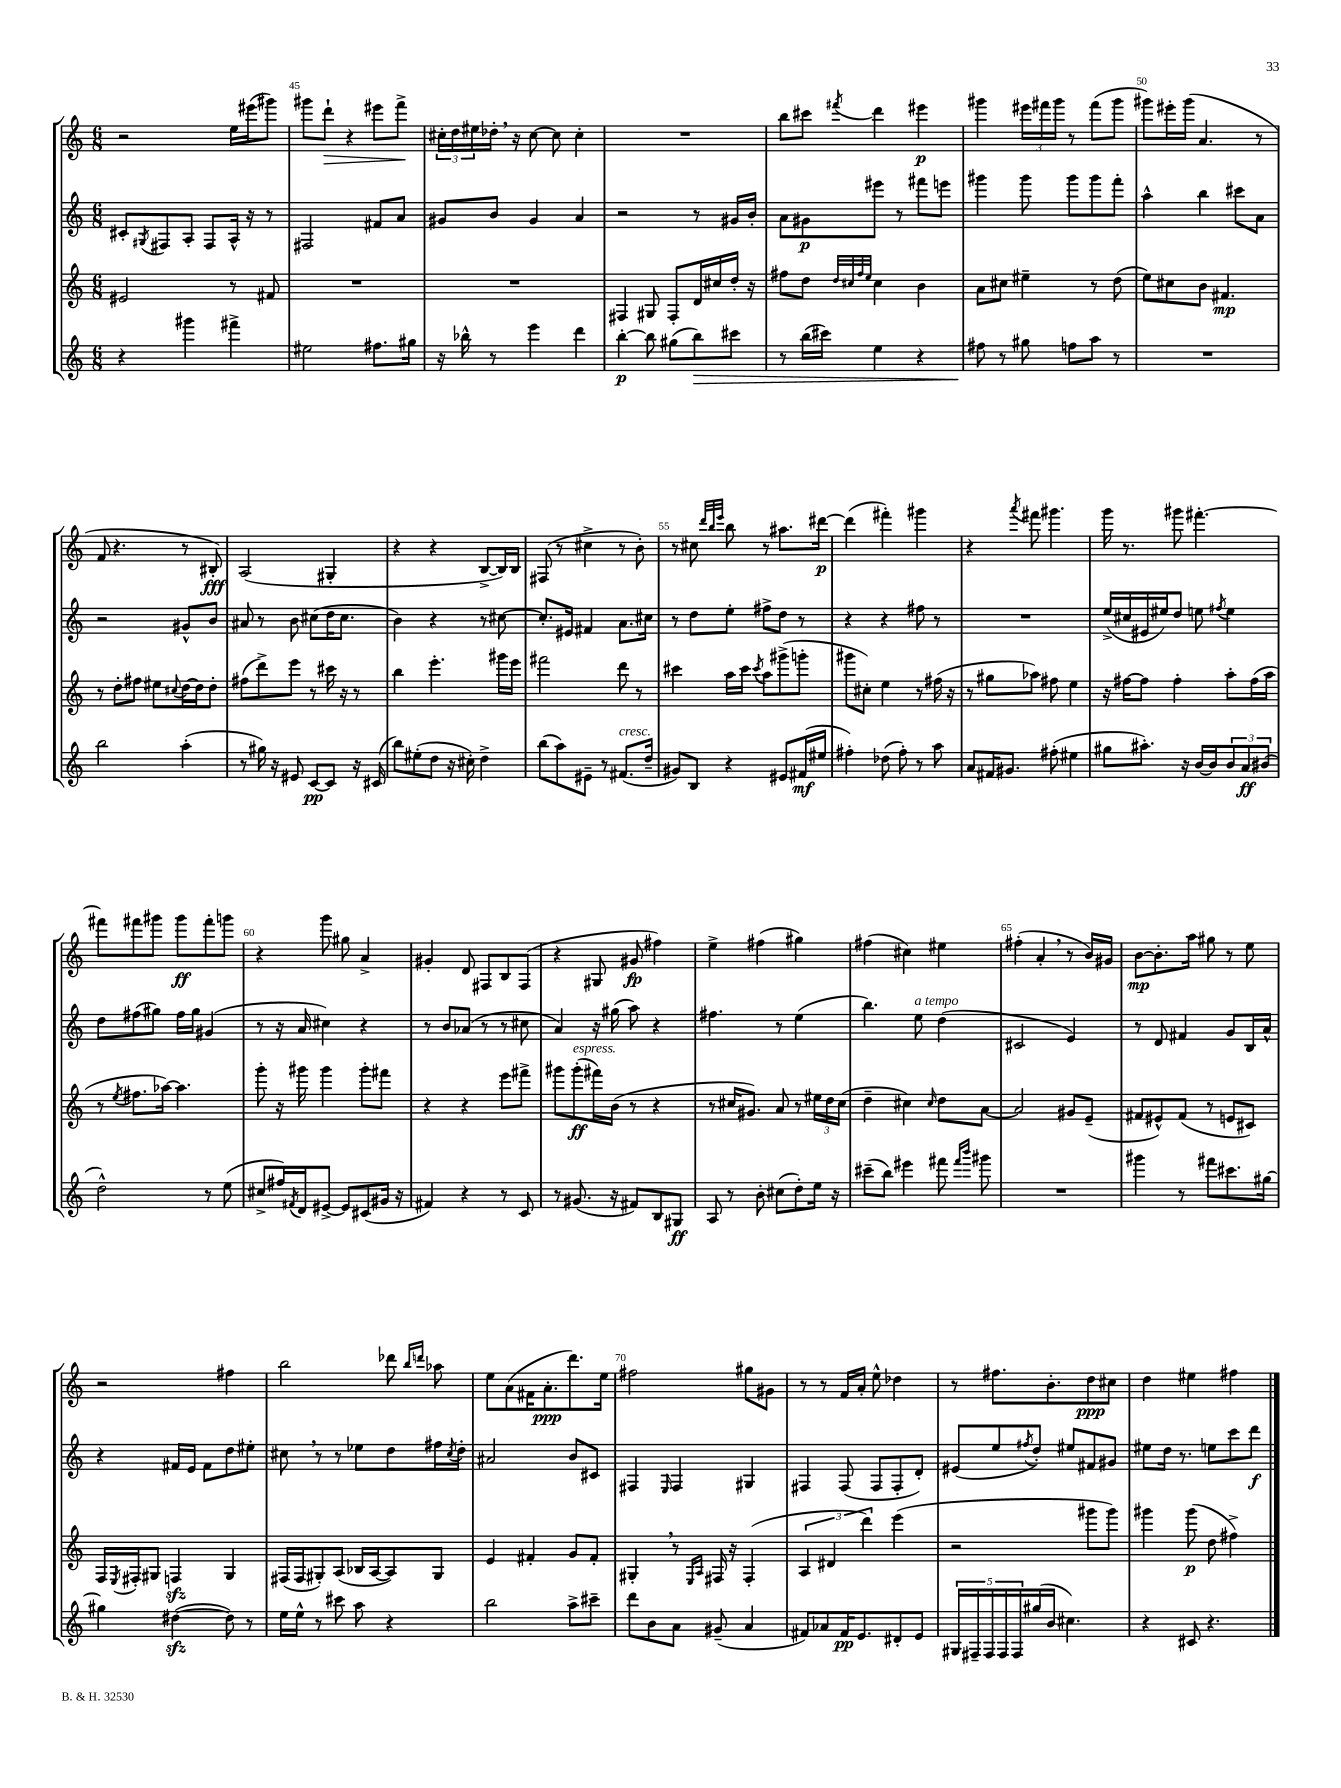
<<
\new StaffGroup <<
\new Staff = "s0" {
    \clef treble \key c \major \numericTimeSignature \time 6/8
    r2 e''16 eis'''16( gis'''8) |
    gis'''8 d'''8-!\> r4 eis'''8 f'''8->\! |
    \tuplet 3/2 { cis''16-. d''16 eis''16 } des''16-. \breathe r16 cis''8~ cis''8 cis''4-. |
    R2. |
    b''8 cis'''8 \acciaccatura { fis'''8 } d'''4 eis'''4\p |
    gis'''4 \tuplet 3/2 { eis'''16 fis'''16 gis'''16 } r8 fis'''8( gis'''8 |
    gis'''8) eis'''16-. gis'''16( a'4. r8 |
    f'8 r4. r8 bis8-.\fff) |
    a2( gis4-. |
    r4 r4 b8~-> b16) b16 |
    fis8( r8 cis''4-> r8 b'8-.) |
    r8 cis''8 \grace { d'''32 b''32 e'''32 } b''8 r8 ais''8. dis'''16~\p |
    dis'''4( fis'''4-.) gis'''4 |
    r4 \acciaccatura { a'''8 } fis'''8 gis'''4. |
    g'''16 r8. gis'''8 fis'''4.~-. |
    fis'''8 fis'''8 gis'''8 gis'''8\ff fis'''8-. g'''8 |
    r4 g'''8 gis''8 a'4-> |
    gis'4-. d'8 fis8 b8 fis8( |
    r4 gis8 gis'8\fp fis''4) |
    e''4-> fis''4( gis''4) |
    fis''4( cis''4) eis''4 |
    fis''4-.( a'4-. \breathe r8 b'16) gis'16 |
    b'8~\mp b'8.-. a''16 gis''8 r8 e''8 |
    r2 fis''4 |
    b''2 des'''8 \grace { b''16 d'''16 } aes''8 |
    e''8 a'8( fis'16 a'8.-.\ppp d'''8.) e''16 |
    fis''2 gis''8 gis'8 |
    r8 r8 f'16 a'16-. e''8-^ des''4 |
    r8 fis''8. b'8.-. d''8\ppp cis''8 |
    d''4 eis''4 fis''4 \bar "|." |
}
\new Staff = "s1" {
    \clef treble \key c \major \numericTimeSignature \time 6/8
    cis'8-. \acciaccatura { gis8 } fis8 a8-. fis8 a16-^ r16 r8 |
    fis2 fis'8 a'8 |
    gis'8 b'8 gis'4 a'4 |
    r2 r8 gis'16 b'16-. |
    a'8 gis'8\p eis'''8 r8 fis'''8 e'''8 |
    gis'''4 gis'''8 gis'''8 gis'''8 f'''8-. |
    a''4-^ b''4 cis'''8 a'8 |
    r2 gis'8-^ b'8 |
    ais'8 r8 b'8 cis''8( d''16 cis''8. |
    b'4) r4 r8 cis''8~ |
    cis''8.-. eis'16 fis'4 a'8. cis''16 |
    r8 d''8 e''8-. fis''8-> d''8 r8 |
    r4 r4 fis''8 r8 |
    R2. |
    e''16->( cis''16 eis'16 eis''16) d''8 e''8 \acciaccatura { fis''8 } e''4 |
    d''8 fis''8( gis''8) fis''16 gis''16 gis'4( |
    r8 r16 a'16 cis''4) r4 |
    r8 b'8 aes'8( r8 r8 cis''8 |
    a'4) r16 gis''16( a''8) r4 |
    fis''4. r8 e''4( |
    b''4.) e''8^\markup { \italic "a tempo" } d''4( |
    cis'2 e'4) |
    r8 d'8 fis'4 g'8 b16 a'16-^ |
    r4 fis'16 e'16 fis'8 d''8 eis''8-. |
    cis''8 \breathe r8 r8 ees''8 d''8 fis''16 \acciaccatura { cis''8 } d''16-. |
    ais'2 b'8 cis'8 |
    fis4 \grace { e16 } fis4 gis4 |
    fis4 fis8( fis8 fis8-. d'8-.) |
    eis'8( e''8 \acciaccatura { fis''8 } d''8-.) eis''8 fis'8 gis'8 |
    eis''8 d''16 r8. e''8 c'''8 d'''8\f \bar "|." |
}
\new Staff = "s2" {
    \clef treble \key c \major \numericTimeSignature \time 6/8
    eis'2 r8 fis'8 |
    R2. |
    R2. |
    fis4 gis8 fis8-. d'16 cis''16 d''16-. r16 |
    fis''8 d''8 \grace { d''32 cis''32 fis''32 e''32 } cis''4 b'4 |
    a'8 cis''8 eis''4-- r8 d''8( |
    e''8) cis''8 b'8 fis'4.\mp |
    r8 d''8-. fis''8 eis''8 \appoggiatura { cis''8 } d''16~ d''16 d''8-. |
    fis''8( d'''8->) e'''8 r8 cis'''16 r16 r8 |
    b''4 e'''4.-. gis'''16 e'''16 |
    fis'''2 d'''8 r8 |
    cis'''4 a''16 cis'''16 \acciaccatura { cis'''8 } a''8 gis'''8->( g'''8-. |
    gis'''8 cis''8-.) e''4 r8 fis''16( r16 |
    r8 gis''8 aes''8) fis''8 e''4 |
    r16 fis''16~ fis''8 fis''4-. a''8-. fis''16( a''16 |
    r8 \acciaccatura { e''8 } fis''8. aes''16~) aes''4. |
    g'''8-. r16 gis'''16 gis'''4 gis'''8-. fis'''8 |
    r4 r4 e'''8 fis'''8-> |
    gis'''8 gis'''8-.\ff^\markup { \italic "espress." }( fis'''16) b'16( r8 r4 |
    r8 cis''16 gis'8.) a'8 r8 \tuplet 3/2 { eis''16 d''16 cis''16( } |
    d''4-- cis''4) \grace { cis''16 } d''8 a'8~ |
    a'2 gis'8 e'8--( |
    fis'8 eis'8-^) fis'8( r8 e'8 cis'8) |
    f16 \acciaccatura { e8 } fis16-. gis8 f4\sfz gis4 |
    fis16( fis16 gis8-.) a8( bes16 a16~ a8) gis8 |
    e'4 fis'4-. g'8 fis'8-. |
    gis4-. \breathe r8 \grace { e16 a16 } fis16 r16 fis4-.( |
    \tuplet 3/2 { a4 dis'4 d'''4) } e'''4( |
    r2 gis'''8 gis'''8) |
    gis'''4 gis'''8\p( d''8 fis''4->) \bar "|." |
}
\new Staff = "s3" {
    \clef treble \key c \major \numericTimeSignature \time 6/8
    r4 gis'''4 fis'''4-> |
    eis''2 fis''8. gis''16 |
    r16 bes''16-^ r8 e'''4 d'''4 |
    b''4~-.\p b''8 gis''8( b''8\>) cis'''8 |
    r8 b''16( cis'''16) e''4 r4 |
    fis''8\! r8 gis''8 f''8 a''8 r8 |
    R2. |
    b''2 a''4-.( |
    r8 gis''16) r16 eis'8 c'8~\pp c'8 r16 cis'16( |
    b''8) eis''8-.( d''8 r16 cis''16-.) d''4-> |
    b''8( a''8) eis'8-- r8 fis'8.^\markup { \italic "cresc." }( d''16-- |
    gis'8) b8 r4 eis'8 fis'16\mf( eis''16 |
    fis''4-.) des''8( fis''8-.) r8 a''8 |
    a'8 fis'16 gis'8. fis''8-.( eis''4 |
    gis''8 ais''8.-.) r16 b'16~ b'16 \tuplet 3/2 { b'8 a'8\ff bis'8( } |
    d''2-^) r8 e''8( |
    cis''8-> fis''16) \acciaccatura { fis'8 } d'16 eis'8~-> eis'8 cis'8( gis'16 r16 |
    fis'4) r4 r8 c'8 |
    r8 gis'8.( r16 fis'8) b8 gis8\ff |
    a8 r8 b'8-. cis''8( d''8-.) e''16 r16 |
    cis'''8--( b''8) eis'''4 fis'''8 \grace { fis'''16 b'''16 } gis'''8 |
    R2. |
    gis'''4 r8 fis'''8 cis'''8. gis''16~ |
    gis''4 dis''4~\sfz( dis''8) r8 |
    e''16 e''16-^ r8 cis'''8 a''8 r4 |
    b''2 a''8-> cis'''8-- |
    d'''8 b'8 a'8 gis'8--( a'4 |
    fis'8) aes'8 fis'16\pp e'8. dis'8-. e'8 |
    \tuplet 5/4 { gis16 fis16-- fis16 fis16 fis16 } gis''16( b'16 cis''4.) |
    r4 cis'8 r4. \bar "|." |
}
>>
>>
\layout { \context { \Score currentBarNumber = #44 \override BarNumber.break-visibility = ##(#f #t #t) barNumberVisibility = #(every-nth-bar-number-visible 5) } }
